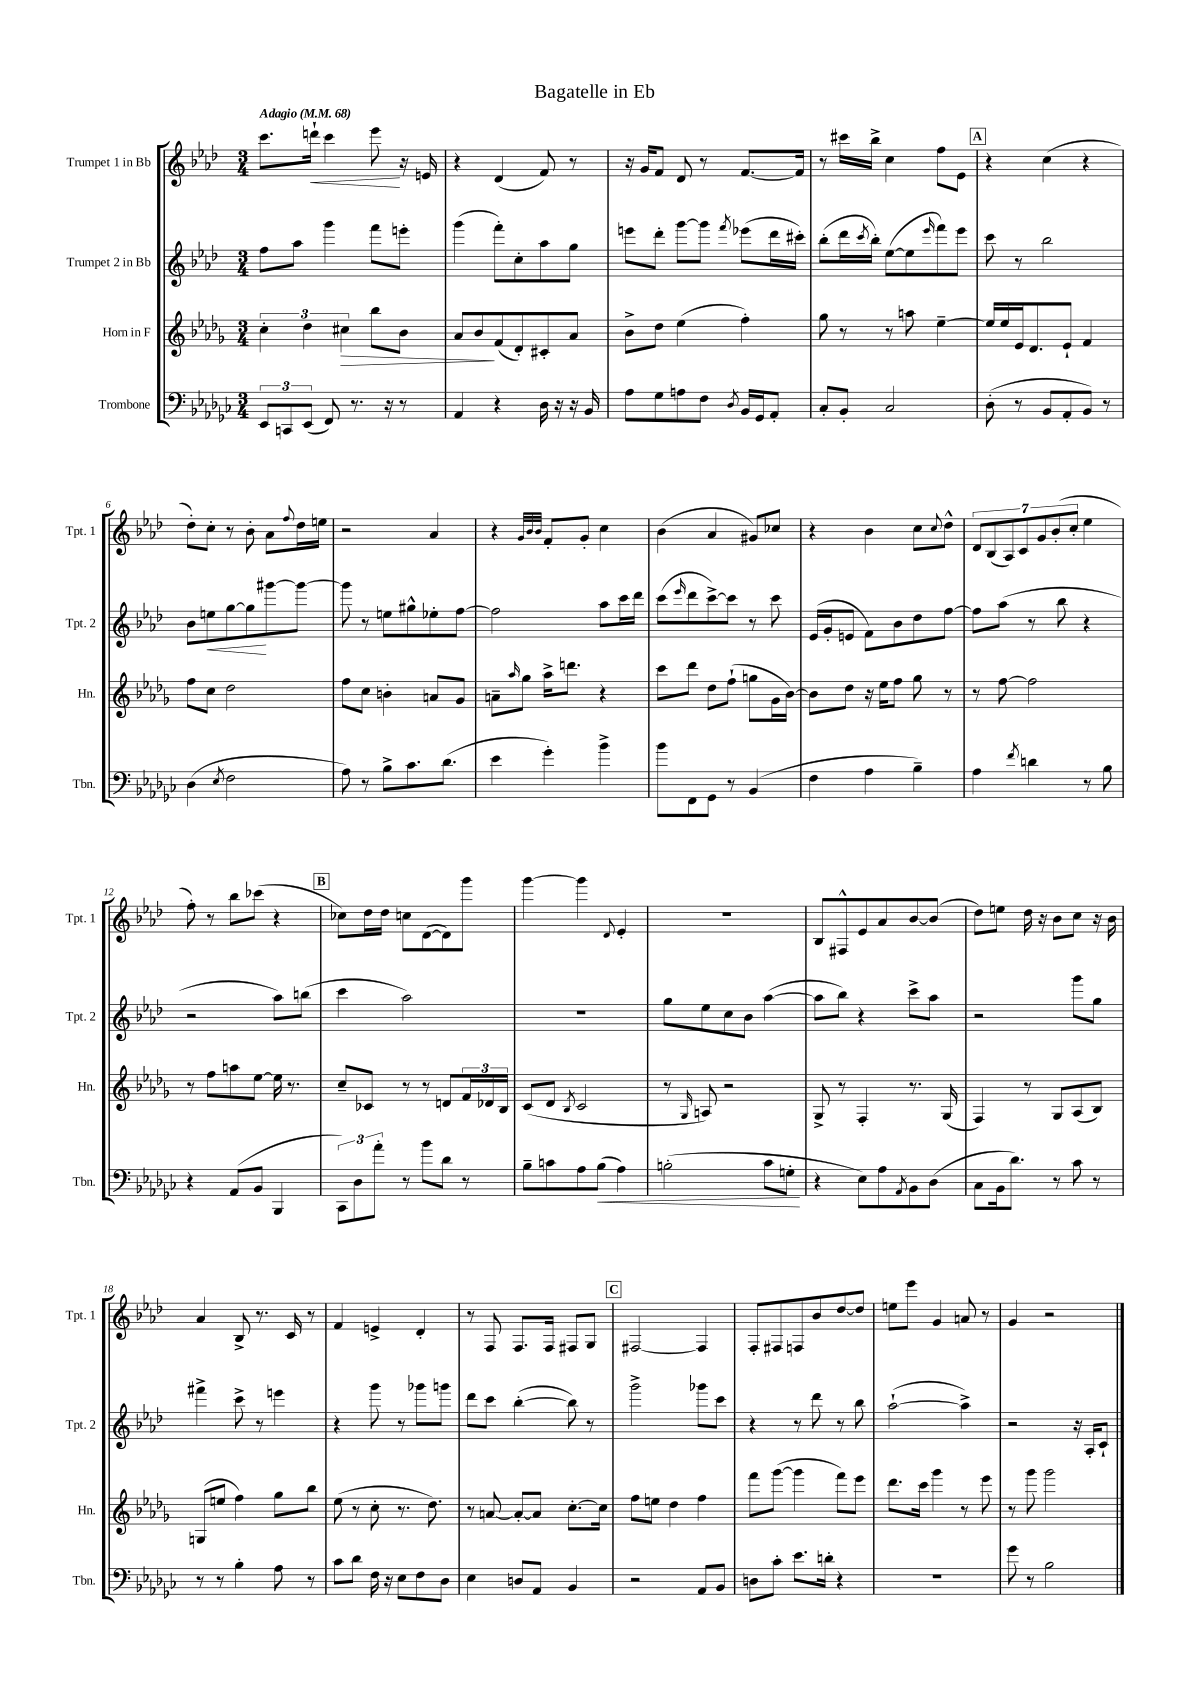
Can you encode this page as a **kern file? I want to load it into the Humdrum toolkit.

**kern	**kern	**kern	**kern
*staff4	*staff3	*staff2	*staff1
*clefF4	*clefG2	*clefG2	*clefG2
*k[b-e-a-d-g-c-]	*k[b-e-a-d-g-]	*k[b-e-a-d-]	*k[b-e-a-d-]
*M3/4	*M3/4	*M3/4	*M3/4
*MM68	*MM68	*MM68	*MM68
12EE-	6cc'	8ff	8.ccc
12CC	.	.	.
.	.	8aa-	.
(12EE-	6dd-	.	.
.	.	.	16ddd`
8FF)	.	4ggg	4ccc
.	6cc#	.	.
8.r	.	.	.
.	8bb-	8fff	8eee-
16r	.	.	.
8r	8b-	8eee'	16r
.	.	.	16e
=	=	=	=
4AA-	8a-	(4ggg	4r
.	8b-	.	.
4r	(8f	8fff')	(4d-
.	8d-')	8cc'	.
16D-	8c#'	8aa-	8f)
16r	.	.	.
16r	8a-	8gg	8r
16BB-	.	.	.
=	=	=	=
8A-	8b-^	8eee	16r
.	.	.	16g
8G-	8dd-	8ddd-'	8f
8A	(4ee-	[8ggg	8d-
8F	.	8ggg]	8r
8qD-	.	8qfff	.
16BB-	4ff')	(8eee-	[8.f
16GG-	.	.	.
8AA-'	.	16ddd-	.
.	.	16ccc#')	16f]
=	=	=	=
8C-'	8gg-	(8bb-'	8r
8BB-'	8r	16ddd-	16ccc#
.	.	8qccc	.
.	.	16bb-')	16bb-^
2C-	8r	([8ee-	4cc
.	8aa	8ee-]	.
.	.	16qqeee-	.
.	[4ee-~	8fff)	8ff
.	.	8eee-	8e-
=	=	=	=
(8D-'	16ee-]	8ccc	4r
.	16ee-	.	.
8r	16e-	8r	.
.	8.d-	.	.
8BB-	.	2bb-	(4cc
8AA-'	8e-`	.	.
8BB-)	4f	.	4r
8r	.	.	.
=	=	=	=
(4D-	8ff	8b-	8dd-')
.	8cc	8ee	8cc'
8qE-	.	.	.
2F	2dd-	[8gg	8r
.	.	8gg]	8b-'
.	.	[8ggg#	8a-
.	.	.	8qqff
.	.	8ggg#_	16dd-
.	.	.	16ee
=	=	=	=
8A-)	8ff	8ggg#]	2r
8r	8cc	8r	.
8B-^	4b'	8ee	.
8.c-	.	8gg#^^	.
.	8a	8ee-'	4a-
(8.d-	.	.	.
.	8g-	[8ff	.
=	=	=	=
4e-	8a~	2ff]	4r
.	16qqaa-	.	.
.	8gg-	.	.
.	.	.	32qqg
.	.	.	32qqb-
.	.	.	32qqb-
4g-')	16aa-^	.	8f'
.	8.ddd	.	.
.	.	.	8g'
4b-^	4r	8aa-	4cc
.	.	16ccc	.
.	.	16ddd-	.
=	=	=	=
8b-	8ccc	(8ccc	(4b-
.	.	16qqeee-	.
8FF	8ddd-	8ddd-	.
8GG-	8dd-	[8ccc^)	4a-
8r	(8ff`	8ccc]	.
(4BB-	8gg	8r	8g#)
.	16g-	8ccc	8cc-
.	[16b-)	.	.
=	=	=	=
4F	8b-]	(16e-	4r
.	.	16g'	.
.	8dd-	8e	.
4A-	16r	8f)	4b-
.	16ee-	.	.
.	8ff	8b-	.
4B-~)	8gg-	8dd-	8cc
.	.	.	8qqcc
.	8r	[8ff	8dd-^^
=	=	=	=
4A-	8r	8ff]	14d-
.	.	.	(14B-
.	[8ff	(8aa-	.
.	.	.	14A-)
.	.	.	14c
8qf	.	.	.
4d	2ff]	8r	.
.	.	.	14g
.	.	.	(14b-'
.	.	8bb-	.
.	.	.	14cc'
8r	.	4r	4ee-
8B-	.	.	.
=	=	=	=
4r	8r	2r	8ff')
.	8ff	.	8r
(8AA-	8aa	.	8bb-
8BB-	[8ee-	.	(8ccc-
4BBB-	16ee-]	8aa-)	4r
.	8.r	.	.
.	.	(8bb	.
=	=	=	=
12CC-)	8cc~	4ccc	8cc-)
12D-	.	.	.
.	8c-	.	16dd-
12a-'	.	.	.
.	.	.	16dd-
8r	8r	2aa-)	8cc
8b-	8r	.	([8d-
8d-	8d	.	8d-])
8r	24f	.	8ggg
.	24d-	.	.
.	24B-	.	.
=	=	=	=
8B-~	(8c	2.r	[4ggg
8c	8d-	.	.
.	8qB-	.	.
8A-	2c	.	4ggg]
(8B-	.	.	.
.	.	.	8qqd-
4A-)	.	.	4e-'
=	=	=	=
(2B'	8r	8gg	2.r
.	16qqG-	.	.
.	8A)	8ee-	.
.	2r	8cc	.
.	.	8b-	.
8c-	.	([4aa-	.
8G'	.	.	.
=	=	=	=
4r	8G-^	8aa-]	8B-
.	8r	8bb-)	8F#^^
8E-)	4F'	4r	8e-
8A-	.	.	8a-
8qAA-	.	.	.
8BB-	8.r	8ccc^	[8b-
(8D-	.	8aa-	(8b-]
.	(16G-	.	.
=	=	=	=
8C-	4F)	2r	8dd-)
16BB-	.	.	8ee
8.d-)	.	.	.
.	8r	.	16dd-
.	.	.	16r
8r	8G-	.	8b-
8c-	(8A-	8ggg	8cc
8r	8B-)	8gg	16r
.	.	.	16b-
=	=	=	=
8r	(8G	4fff#^	4a-
8r	8ee	.	.
4B-'	4ff)	8ccc^	8B-^
.	.	8r	8.r
8A-	8gg-	4eee	.
.	.	.	16c
8r	8bb-	.	8r
=	=	=	=
8c-	(8ee-	4r	4f
8d-	8r	.	.
16F	8cc'	8ggg	4e^
16r	.	.	.
8E-	8.r	8r	.
8F	.	8ggg-	4d-'
.	8.dd-)	.	.
8D-	.	8ggg	.
=	=	=	=
4E-	8r	8ddd-	8r
.	[8a	8ccc	8F
8D	8a'_	([4bb-'	8.F
8AA-	8a]	.	.
.	.	.	16F
4BB-	[8.cc'	8bb-])	8F#
.	.	8r	8G
.	16cc]	.	.
=	=	=	=
2r	8ff	2ggg^	[2F#
.	8ee	.	.
.	4dd-	.	.
8AA-	4ff	8ggg-	4F#]
8BB-	.	8ccc	.
=	=	=	=
8D	8fff	4r	8F'
8c-'	([8ggg-	.	8F#
8.e-	4ggg-]	8r	8F
.	.	8ddd-	8b-
16d'	.	.	.
4r	8fff)	8r	[8dd-
.	8eee-	8bb-	8dd-]
=	=	=	=
2.r	8.ddd-	([2aa-`	8ee
.	.	.	8eee-
.	16ccc	.	.
.	4ggg-	.	4g
.	8r	4aa-^])	8a
.	8eee-	.	8r
=	=	=	=
8g-	8r	2r	4g
8r	8ggg-	.	.
2B-	2ggg-	.	2r
.	.	16r	.
.	.	16A-'	.
.	.	8c`	.
==	==	==	==
*-	*-	*-	*-
